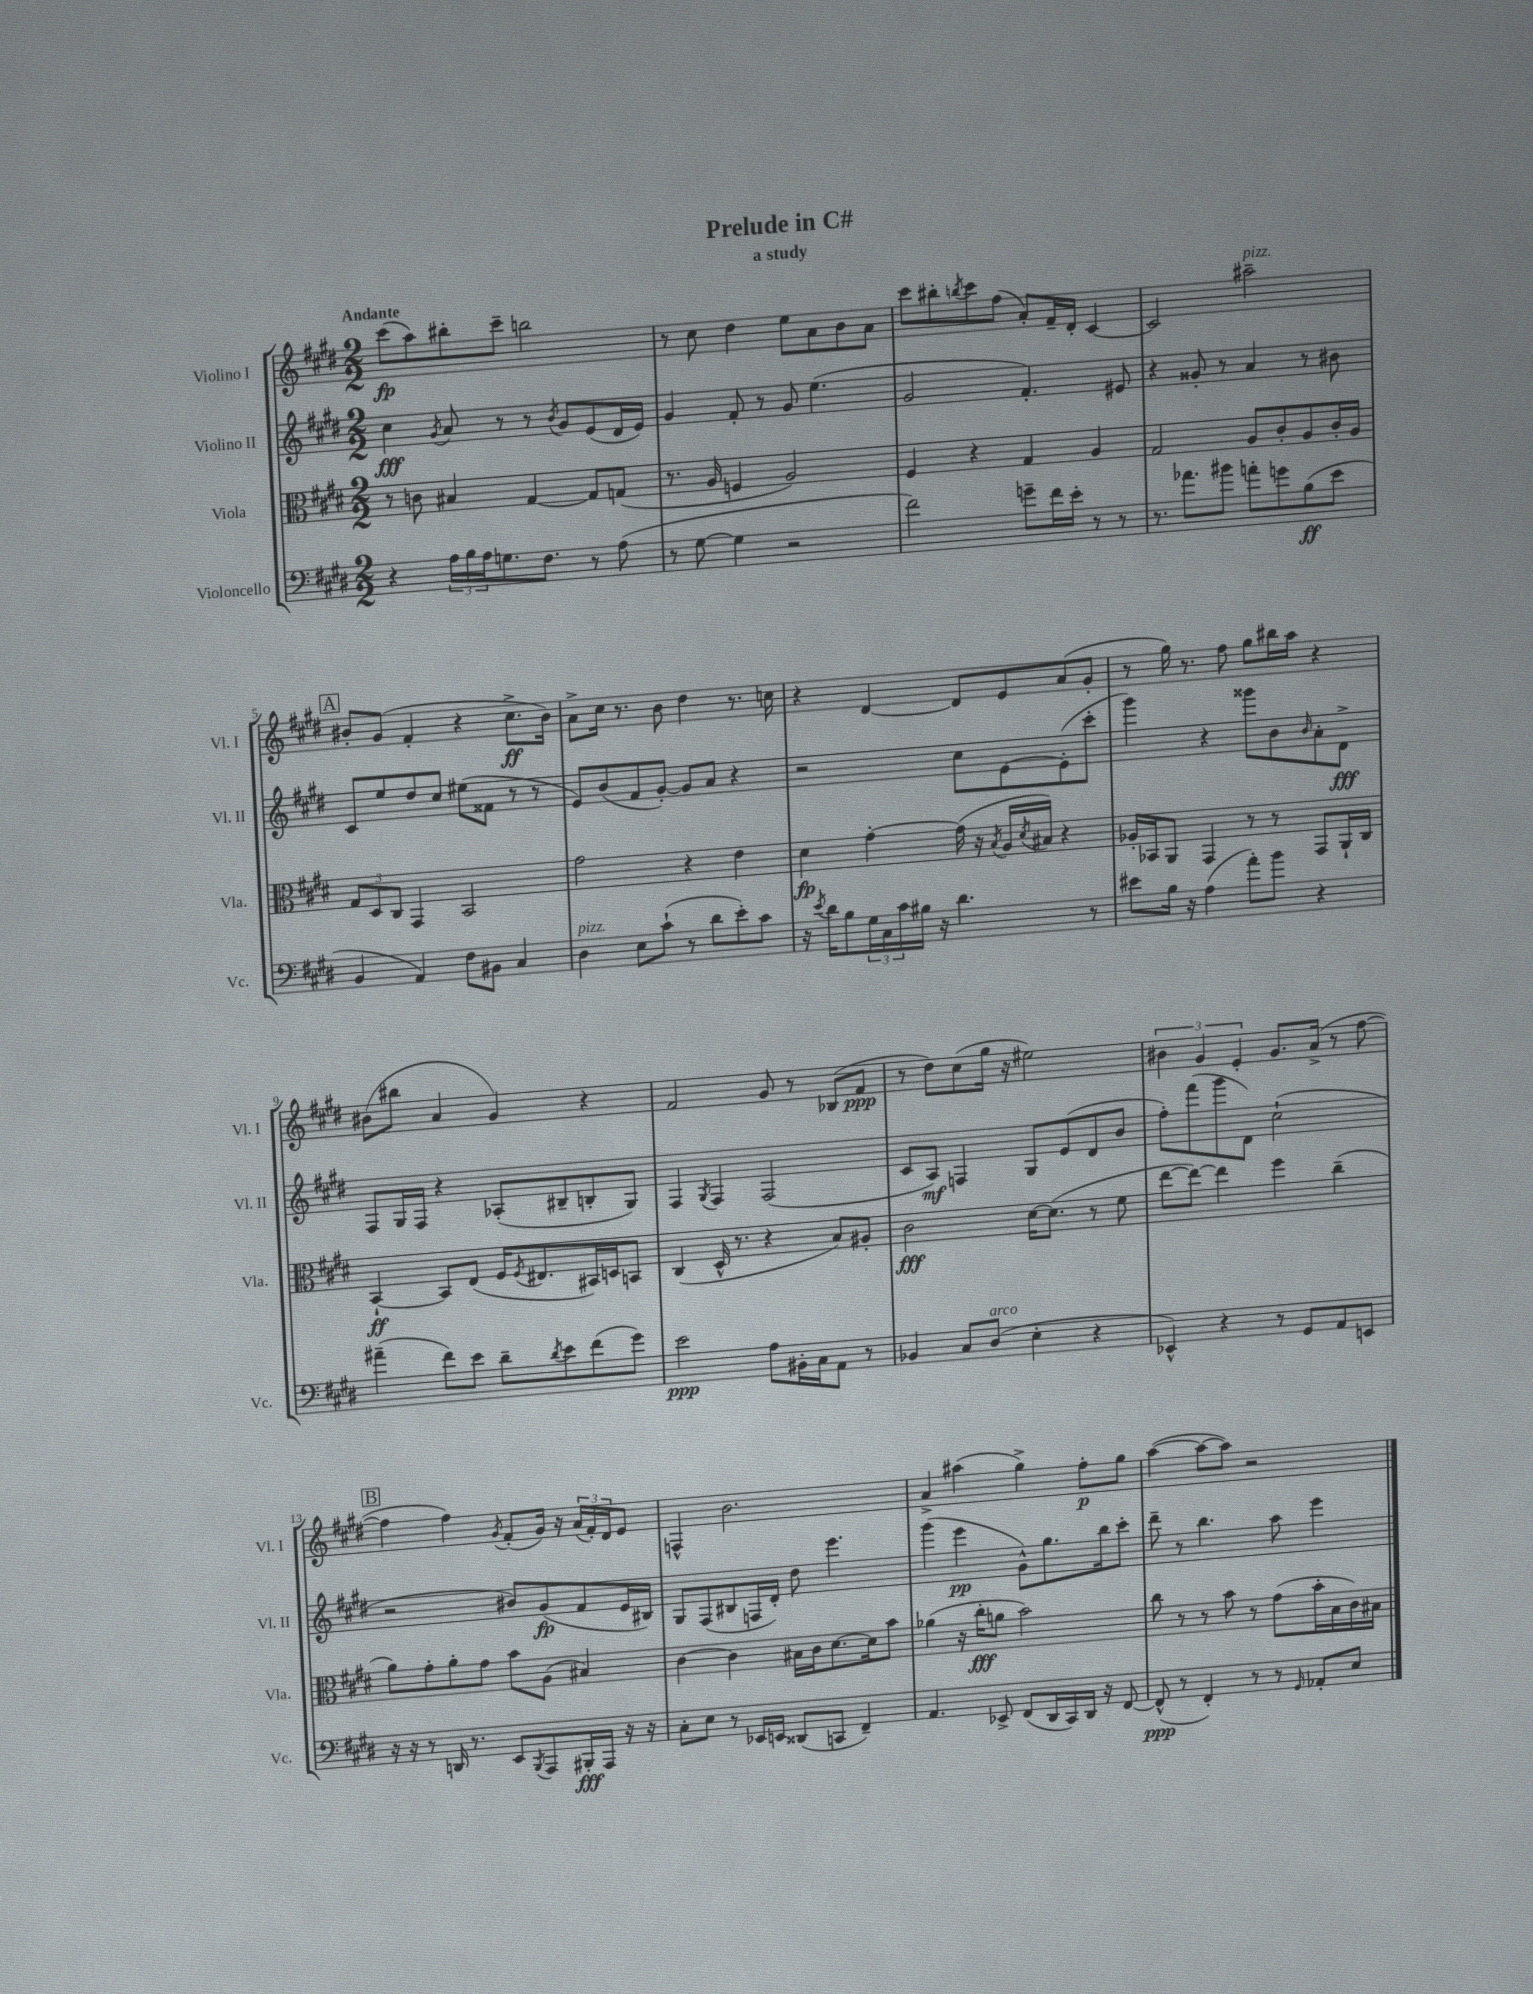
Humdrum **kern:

**kern	**kern	**kern	**kern
*staff4	*staff3	*staff2	*staff1
*clefF4	*clefC3	*clefG2	*clefG2
*k[f#c#g#d#]	*k[f#c#g#d#]	*k[f#c#g#d#]	*k[f#c#g#d#]
*M2/2	*M2/2	*M2/2	*M2/2
4r	8r	4cc#\	(8ccc#\L
.	8c\	.	8aa\)
.	.	8qg#/	.
24A\LL	4B#/	8a/	8bb#'\
24B\	.	.	.
24A\J	.	.	.
8.G\	.	8r	8ccc#~\J
.	[4G#/	8r	2bb\
8.F#\J	.	.	.
.	.	8qb/	.
.	.	8g#/L	.
8r	8G#/]L	(8e/	.
(8A\	(8G/J	16d#/L	.
.	.	16e/JJ)	.
=	=	=	=
8r	8.r	4g#/	8r
[8G#\	.	.	8cc#\
.	16A/	.	.
4G#\]	4F/	8f#'/	4dd#\
.	.	8r	.
2r	2A/)	8g#/	8ee\L
.	.	(4.ee\	8a\
.	.	.	8b\
.	.	.	8a\J
=	=	=	=
2f#\)	4F#/	2g#/	8ccc#\L
.	.	.	8bb#'\
.	.	.	8qbb/
.	4r	.	8ccc#\
.	.	.	(8ff#\J
8g~\L	4G#/	4.f#'/)	8a'/L)
16f#\L	.	.	16f#~/L
16e'\JJ	.	.	16d#'/JJ
8r	4A/	.	[4c#/
8r	.	8e#/	.
=	=	=	=
8.r	2G#/	4r	2c#/]
8.a-\L	.	.	.
.	.	8g##'/	.
8b#\J	.	8r	.
8a'\L	8A/L	4a/	2aa#~\
8g\	8c#'/	.	.
(8B\	8A/	8r	.
8e\J	16c#'/L	8b#\	.
.	16A/JJ	.	.
=	=	=	=
4BB/	12G#/L	8c#/L	8b#'/L
.	12D#/	.	.
.	.	8ee/	(8g#/J
.	12C#/J	.	.
4AA/)	4GG#/	8dd#/	4f#'/
.	.	8cc#/J	.
8F#\L	2BB/	(8ee#\L	4r
8BB#\J	.	8f##\J	.
4C#/	.	8r	8.cc#^\L
.	.	8r	.
.	.	.	16b#\Jk)
=	=	=	=
4D#\	2g#\	8e/L)	8a^\L
.	.	(8b/	16cc#\Jk
.	.	.	8.r
8E\L	.	8f#/	.
(8c#`\J	.	[8g#'/J)	8b\
8r	4r	8g#/]L	4dd#\
8d#\L	.	8a/J	.
8e'\)	4e\	4r	8.r
8c#\J	.	.	.
.	.	.	16cc\
=	=	=	=
16r	4d#\	2r	4r
8qe/	.	.	.
16d#\LK	.	.	.
8B\	.	.	.
24G#\L	[4g#'\	.	[4d#/
24C#\	.	.	.
24c#\	.	.	.
16B#\JJ	.	.	.
16r	.	.	.
4.d#\	(16g#\]	8cc#\L	8d#/]L
.	16r	.	.
.	8qB/	.	.
.	16A/LL	[8e\	8e/
.	8qd#/	.	.
.	16B#/JJ)	.	.
.	4r	(8e'\]	(8a/
8r	.	8ccc#'\J	8g#'/J
=	=	=	=
8e#\L	16A-'/LL	4ggg#\)	8r
.	16BB-/J	.	.
16B\Jk	8AA/J	.	16gg#\)
16r	.	.	8.r
(4A\	4GG#/	4r	.
.	.	.	8ff#\
8a'\L)	8r	8ggg##\L	8gg#\L
8b\J	8r	8b\	16bb#\L
.	.	.	16aa\JJ
.	.	16qqb/	.
4r	8GG#/L	8a'\	4r
.	16AA`/L	8d#^\J	.
.	16C#/JJ	.	.
=	=	=	=
(4a#~\	[4BB`/	8F#/L	(8b#\L
.	.	16G#/L	8bb#\J
.	.	16F#/JJ	.
8f#\L)	8BB/]L	4r	4a/
8e\J	(8E/J	.	.
8d#~\L	16F#/LK	(8A-'/L	4g#/)
.	8qF#/	.	.
.	8.E#/	.	.
8qd#/	.	.	.
8e\	.	8B#~/	.
(8f#\	16BB#/L)	8B'/	4r
.	16D/J	.	.
8g#\J)	8BB/J	8G#/J)	.
=	=	=	=
2e\	(4C#/	4F#/	2f#/
.	.	8qG#/	.
.	16D#^^/	4F#/	.
.	8.r	.	.
8A\L	4r	(2F#/	8g#/
16BB#'\L	.	.	8r
16C#\J	.	.	.
8AA\J	8B/L)	.	(8B-/L
8r	8A#'/J	.	8f#/J
=	=	=	=
4BB-/	2c#\	8c#/L	8r
.	.	8A/J)	8dd#\L)
8C#/L	.	4F/	(8cc#\
(8D#/J	.	.	16gg#\Jk
.	.	.	16r
4E'\	[16d#\LK	8G#/L	2ee#\)
.	(8.d#\]J	.	.
.	.	(8e/	.
4r	8r	8d#/	.
.	8f#\	8b/J	.
=	=	=	=
4EE-^^/)	[8ee\L	8ff#'\L)	6b#\
.	8ee\_J)	(8fff#\	.
.	.	.	6g#/
4r	4ee\]	8ggg#\	.
.	.	.	6e'/
.	.	8d#\J)	.
8r	4ff#\	(2cc#`\	8.g#/L
8GG#/L	.	.	.
.	.	.	(16a^/Jk
8AA/	(4cc#~\	.	8r
8EE/J	.	.	[8ff#\
=	=	=	=
16r	8a\L)	2r	4ff#\]
16r	.	.	.
8r	8g#'\	.	.
16DD/	8a'\	.	4ff#\)
8.r	.	.	.
.	8g#\J	.	.
.	.	.	8qg#/
8EE/L	8b\L	8b#/L)	(8f#'/L
8qBBB/	.	.	.
8AAA/	(8A\J	(8g#/	16g#/Jk)
.	.	.	16r
16BBB#'/L	4B#/)	8f#/	(24a/LL
.	.	.	24f#'/)
16AAA/JJ	.	.	.
.	.	.	24d#/J
16r	.	16e/L	8e/J
16r	.	16B#/JJ)	.
=	=	=	=
8C#'\L	[4c#\	8G#/L	4F^^/
8E\J	.	(8F#/	.
8r	4c#\]	8B#/	2.b\
16EE-/LL	.	16F/L	.
16EE/JJ	.	16d#'/JJ)	.
(8DD##/L	16B#\LL	8dd#\	.
.	16c#\J	.	.
8CC/J	[8.d#\	4.eee\	.
4FF#~/)	.	.	.
.	16d#\]k	.	.
.	8b\J	.	.
=	=	=	=
4.AA/	(4a-\	(4ggg#\	4a^/
.	16r	4eee\	(4aa#\
.	16cc#'\LK	.	.
8EE-^/	8a\J	.	.
(8FF#/L	2b\)	8g#^^\L)	4gg#^\)
16DD#/L	.	8.gg#\	.
16CC#/)	.	.	.
16DD#/JJ	.	.	8ff#'\L
16r	.	16bb\k	.
[8FF#/	.	8ccc#'\J	8gg#\J
=	=	=	=
(8FF#^^/]	8cc#\	8ddd#~\	([4aa\
8r	8r	8r	.
4FF#'/)	8r	4.bb\	8aa\_L
.	8b\	.	8aa\]J)
8r	8r	.	2r
8r	(8g#\L	8aa\	.
16qqGG#/	.	.	.
8AA-'/L	16b'\L	4eee\	.
.	16B\	.	.
8E/J	16c#\)	.	.
.	16B#\JJ	.	.
==	==	==	==
*-	*-	*-	*-
